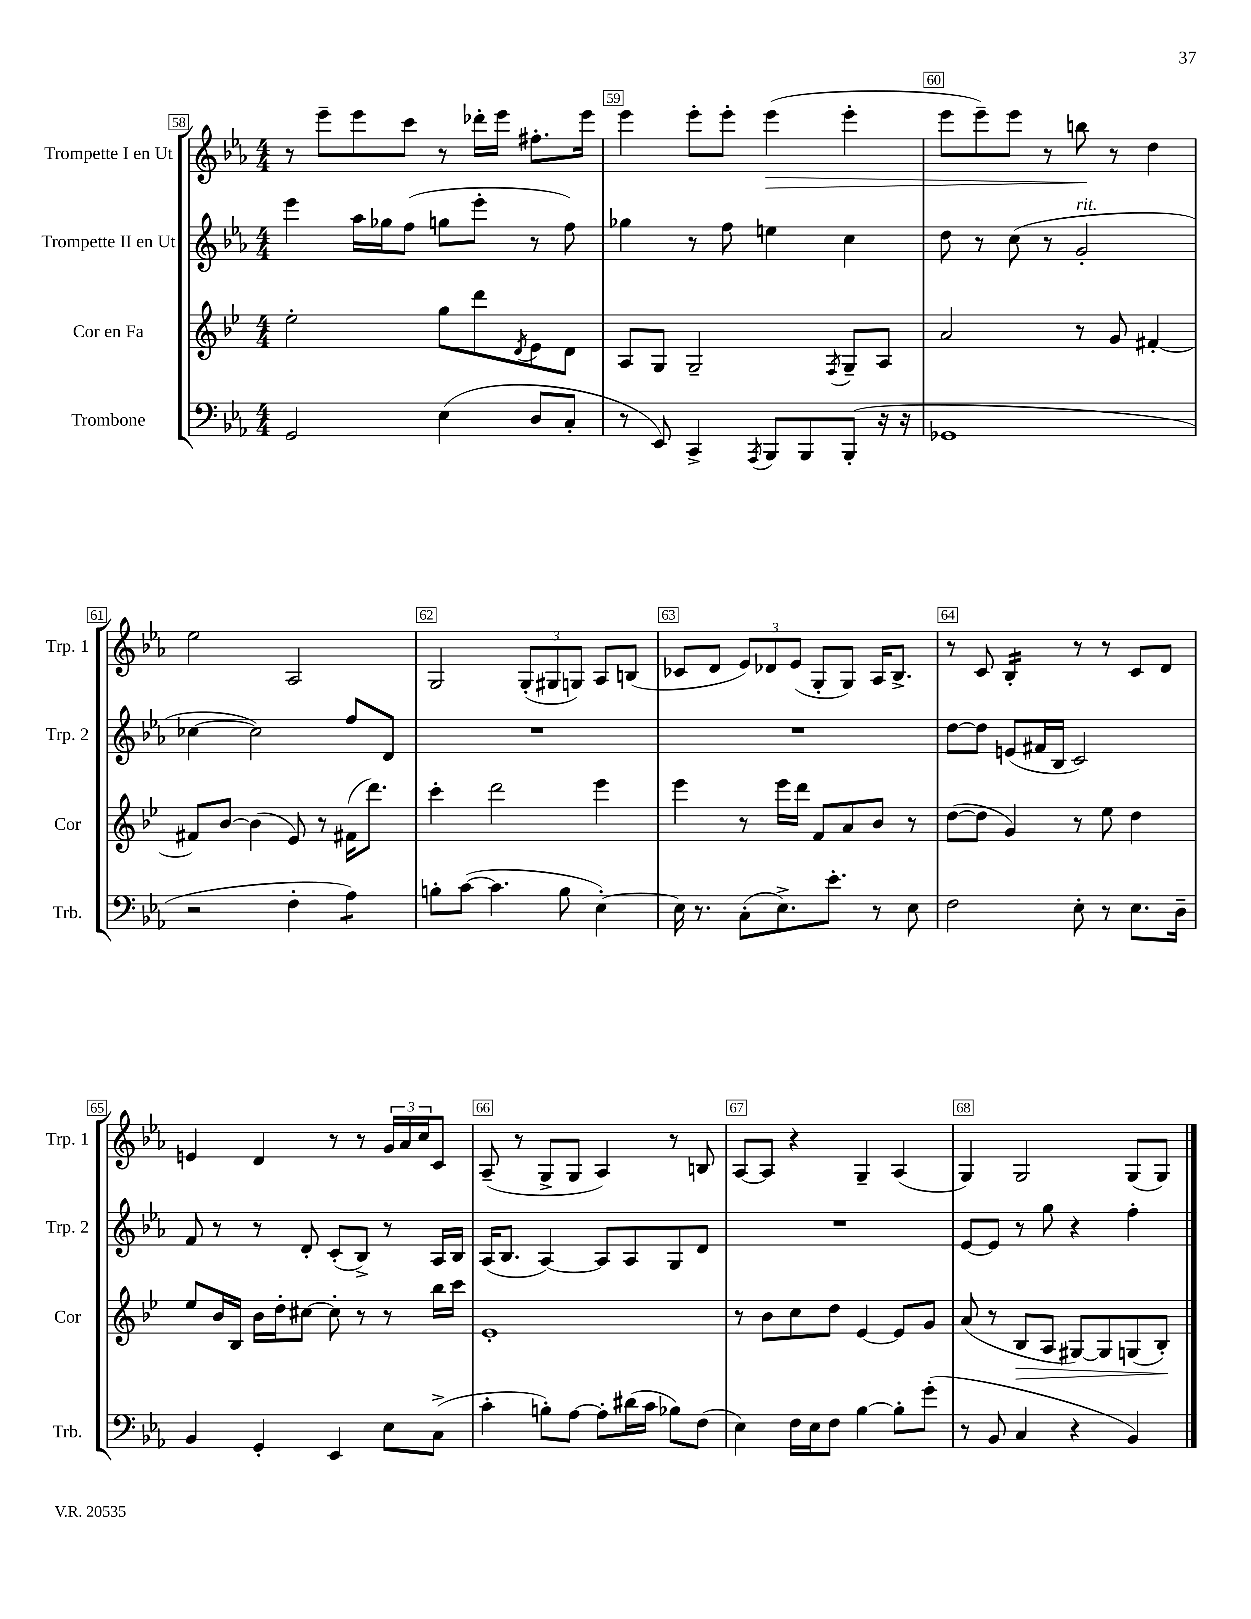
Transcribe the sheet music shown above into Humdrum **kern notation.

**kern	**kern	**kern	**kern
*staff4	*staff3	*staff2	*staff1
*clefF4	*clefG2	*clefG2	*clefG2
*k[b-e-a-]	*k[b-e-]	*k[b-e-a-]	*k[b-e-a-]
*M4/4	*M4/4	*M4/4	*M4/4
2GG/	2ee-'\	4eee-\	8r
.	.	.	8eee-~\L
.	.	16aa-\LL	8eee-\
.	.	16gg-\J	.
.	.	(8ff\J	8ccc\J
(4E-\	8gg\L	8gg\L	8r
.	8ddd\	8eee-'\J	16ddd-'\LL
.	.	.	16eee-\JJ
.	8qd/	.	.
8D/L	8e-\	8r	8.ff#'\L
8C'/J	8d\J	8ff\)	.
.	.	.	16eee-\Jk
=	=	=	=
8r	8A/L	4gg-\	4eee-\
8EE-/)	8G/J	.	.
4CC^/	2G~/	8r	8eee-'\L
.	.	8ff\	8eee-'\J
8qAAA-/	.	.	.
8BBB-/L	.	4ee\	(4eee-\
8BBB-/	.	.	.
.	8qF/	.	.
(8BBB-'/J	8G~/L	4cc\	4eee-'\
16r	8A/J	.	.
16r	.	.	.
=	=	=	=
1GG-	2a/	8dd\	8eee-\L
.	.	8r	8eee-~\)
.	.	(8cc\	8eee-\J
.	.	8r	8r
.	8r	2g'/	8bb\
.	8g/	.	8r
.	[4f#'/	.	4dd\
=	=	=	=
2r	8f#/]L	[4cc-\	2ee-\
.	[8b-/J	.	.
.	(4b-\]	2cc-\])	.
4F'\	8e-/)	.	2A-/
.	8r	.	.
4A-\)	(16f#\LK	8ff/L	.
.	8.ddd\J)	.	.
.	.	8d/J	.
=	=	=	=
8B'\L	4ccc'\	1r	2G/
([8c\J	.	.	.
4.c\]	2ddd\	.	.
.	.	.	(12G'/L
.	.	.	12G#/
8B\	.	.	.
.	.	.	12G/J)
[4E-'\)	4eee-\	.	8A-/L
.	.	.	(8B/J
=	=	=	=
16E-\]	4eee-\	1r	8c-/L
8.r	.	.	.
.	.	.	8d/J
(8C'\L	8r	.	12e-/L)
.	.	.	12d-/
8.E-^\)	16eee-\LL	.	.
.	.	.	(12e-/J
.	16ddd\JJ	.	.
.	8f/L	.	8G'/L
8.e-'\J	.	.	.
.	8a/	.	8G/J)
8r	8b-/J	.	16A-/LK
.	.	.	8.B-^/J
8E-\	8r	.	.
=	=	=	=
2F\	([8dd\L	[8dd\L	8r
.	8dd\]J	8dd\]J	8c/
.	4g/)	(8e/L	4B-'/
.	.	16f#/L	.
.	.	16B-/JJ	.
8E-'\	8r	2c/)	8r
8r	8ee-\	.	8r
8.E-\L	4dd\	.	8c/L
.	.	.	8d/J
16D~\Jk	.	.	.
=	=	=	=
4BB-/	8ee-/L	8f/	4e/
.	16b-/L	8r	.
.	16B-/JJ	.	.
4GG'/	16b-\LL	8r	4d/
.	16dd'\J	.	.
.	[8cc#\J	8d'/	.
4EE-/	8cc#'\]	(8c'/L	8r
.	8r	8B-^/J)	8r
8E-\L	8r	8r	24g/LL
.	.	.	24a-/
.	.	.	24cc/J
(8C^\J	16bb-\LL	16A-/LL	8c/J
.	16ccc\JJ	16B-/JJ	.
=	=	=	=
4c'\	1e-'	(16A-/LK	(8A-~/
.	.	8.B-/J	.
.	.	.	8r
8B'\L)	.	[4A-/)	8G^/L
[8A-\J	.	.	8G/J
8A-'\]L	.	8A-/]L	4A-/)
(16d#\L	.	8A-/	.
16c\JJ	.	.	.
8B-\L)	.	8G/	8r
(8F\J	.	8d/J	8B/
=	=	=	=
4E-\)	8r	1r	[8A-/L
.	8b-\L	.	8A-/]J
16F\LL	8cc\	.	4r
16E-\J	.	.	.
8F\J	8dd\J	.	.
[4B-\	[4e-/	.	4G~/
8B-'\]L	8e-/]L	.	(4A-/
(8g'\J	8g/J	.	.
=	=	=	=
8r	(8a/	[8e-/L	4G/)
8BB-/	8r	8e-/]J	.
4C/	8B-/L	8r	2G/
.	8A/J	8gg\	.
4r	[8G#/L)	4r	.
.	8G#/]	.	.
4BB-/)	(8G/	4ff'\	(8G/L
.	8B-'/J)	.	8G/J)
==	==	==	==
*-	*-	*-	*-
